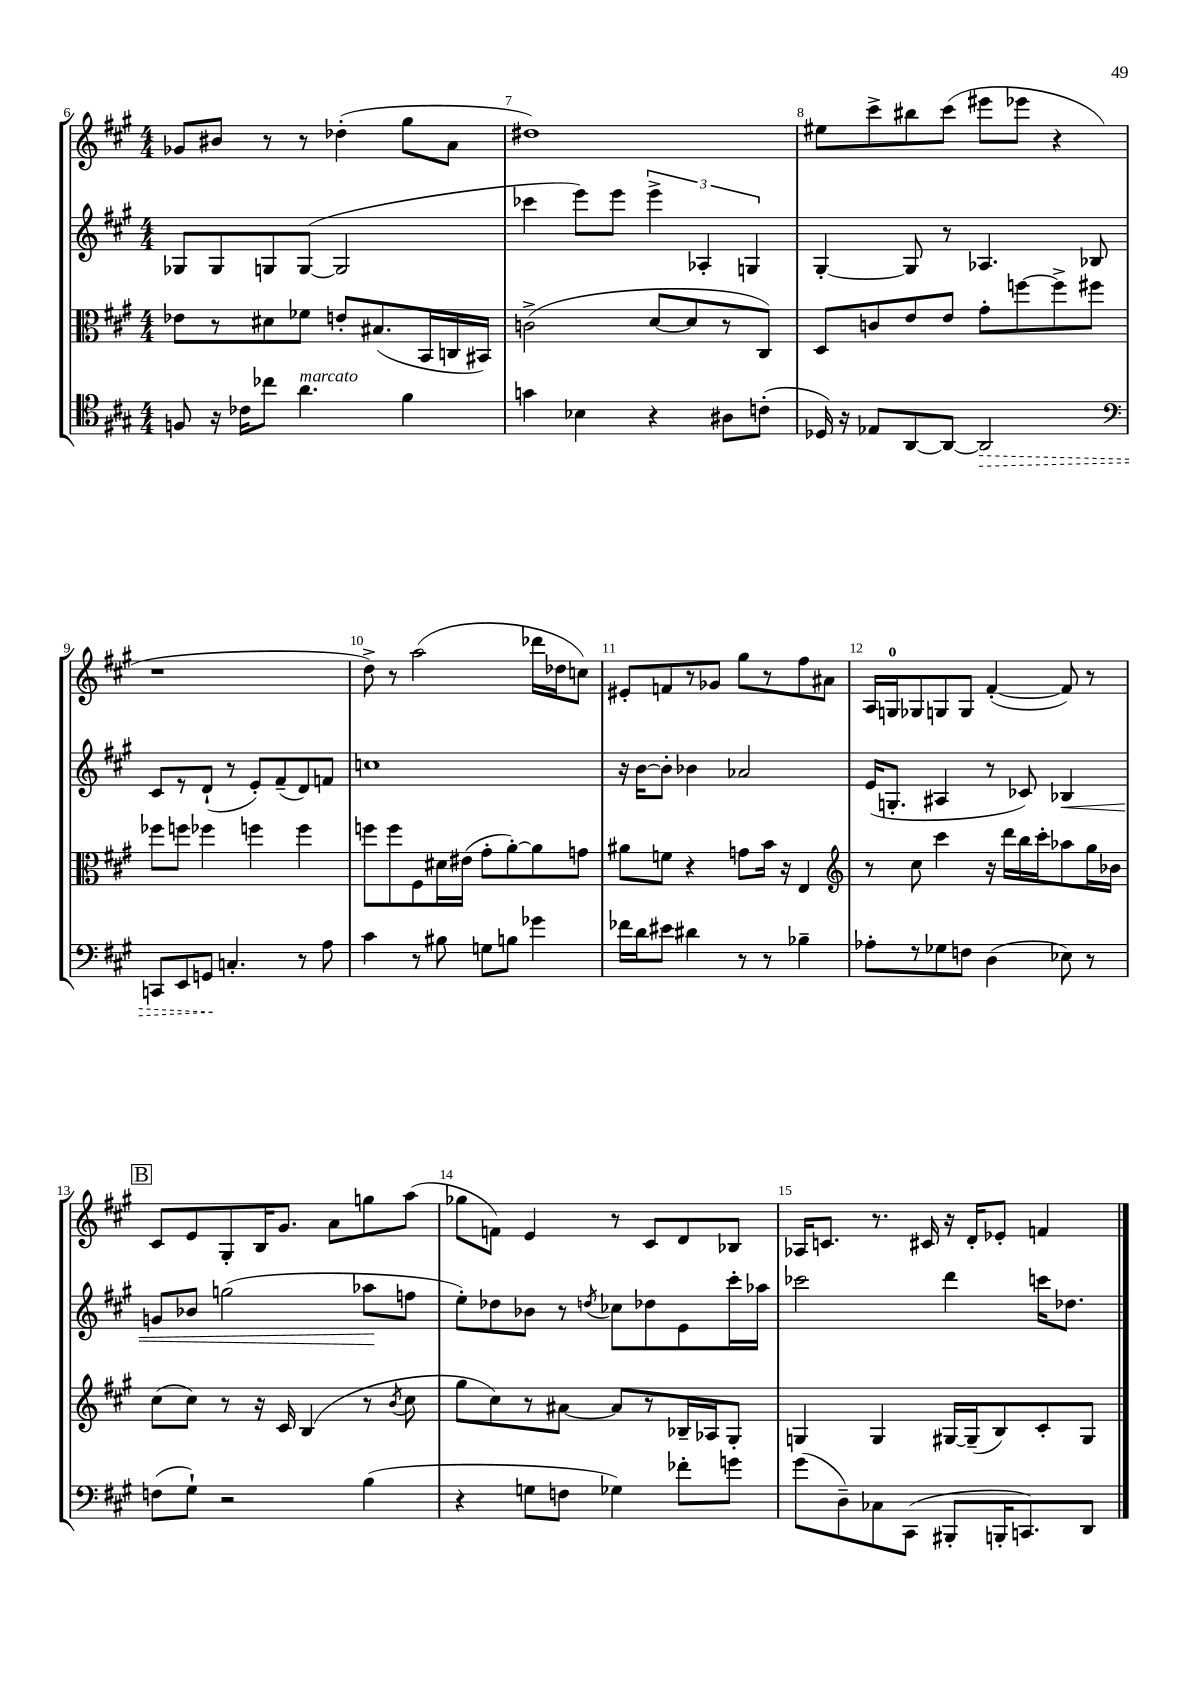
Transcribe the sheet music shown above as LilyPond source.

<<
\new StaffGroup <<
\new Staff = "s0" {
    \clef treble \key a \major \numericTimeSignature \time 4/4
    \autoBeamOff ges'8[ bis'8] r8 r8 des''4-.( gis''8[ a'8] |
    dis''1) |
    eis''8[ cis'''8-> bis''8 cis'''8]( eis'''8[ ees'''8] r4 |
    r1 |
    d''8->) r8 a''2( des'''16[ des''16 c''8]) |
    eis'8[-. f'8 r8 ges'8] gis''8[ r8 fis''8 ais'8] |
    a16[ g16-0 ges8 g8 g8] fis'4~-.( fis'8) r8 |
    \mark \markup { \box "B" } cis'8[ e'8 gis8-. b16 gis'8.] a'8[ g''8 a''8]( |
    ges''8[ f'8]) e'4 r8 cis'8[ d'8 bes8] |
    aes16[ c'8.] r8. cis'16 r16 d'16[-. ees'8]-. f'4 \bar "|." |
}
\new Staff = "s1" {
    \clef treble \key a \major \numericTimeSignature \time 4/4
    \autoBeamOff ges8[ ges8 g8 g8]~( g2 |
    ces'''4 e'''8[) e'''8] \tuplet 3/2 { e'''4-> aes4-. g4 } |
    gis4~-. gis8 r8 aes4. bes8 |
    cis'8[ r8 d'8]-!( r8 e'8[-.) fis'8--( d'8) f'8] |
    c''1 |
    r16 b'16[~ b'8]-. bes'4 aes'2 |
    e'16[( g8.]-. ais4 r8 ces'8) bes4\< |
    \mark \markup { \box "B" } g'8[ bes'8] g''2( aes''8[\! f''8] |
    e''8[-.) des''8 bes'8] r8 \acciaccatura { d''8 } ces''8[ des''8 e'8 cis'''16-. aes''16] |
    ces'''2 d'''4 c'''16[ des''8.] \bar "|." |
}
\new Staff = "s2" {
    \clef alto \key a \major \numericTimeSignature \time 4/4
    \autoBeamOff ees'8[ r8 dis'8 fes'8] e'8[-. bis8.( b,16 c16 bis,16]) |
    c'2->( d'8[~ d'8 r8 cis8]) |
    d8[ c'8 e'8 e'8] gis'8[-. f''8~ f''8-> fis''8] |
    fes''8[ f''8] fes''4 f''4 f''4 |
    f''8[ f''8 fis8 dis'16 eis'16]( gis'8[-. a'8~-.) a'8 g'8] |
    ais'8[ f'8] r4 g'8[ b'16] r16 e4 |
    \clef treble r8 cis''8 cis'''4 r16 d'''16[ b''16 cis'''16-. aes''8 gis''16 bes'16] |
    \mark \markup { \box "B" } cis''8[( cis''8]) r8 r16 cis'16 b4( r8 \acciaccatura { b'8 } cis''8 |
    gis''8[ cis''8) r8 ais'8]~ ais'8[ r8 bes16-- aes16 gis8]-. |
    g4 g4 gis16[~ gis16--( b8) cis'8-. gis8] \bar "|." |
}
\new Staff = "s3" {
    \clef tenor \key a \major \numericTimeSignature \time 4/4
    \autoBeamOff f8 r16 ces'16[ ces''8] a'4.^\markup { \italic "marcato" } fis'4 |
    g'4 bes4 r4 ais8[ c'8]-.( |
    des16) r16 ees8[ a,8~ a,8]~ \once \override Hairpin.style = #'dashed-line a,2\> |
    \clef bass c,8[ e,8 g,8]\! c4.-. r8 a8 |
    cis'4 r8 bis8 g8[ b8] ges'4 |
    fes'16[ d'16 eis'8] dis'4 r8 r8 bes4-- |
    aes8[-. r8 ges8 f8] d4( ees8) r8 |
    \mark \markup { \box "B" } f8[( gis8]-!) r2 b4( |
    r4 g8[ f8] ges4) fes'8[-. g'8] |
    gis'8[( d8--) ces8 cis,8]( bis,,8[-. b,,16-. c,8.) d,8] \bar "|." |
}
>>
>>
\layout { \context { \Score currentBarNumber = #6 \override BarNumber.break-visibility = ##(#f #t #t) barNumberVisibility = #all-bar-numbers-visible } }
